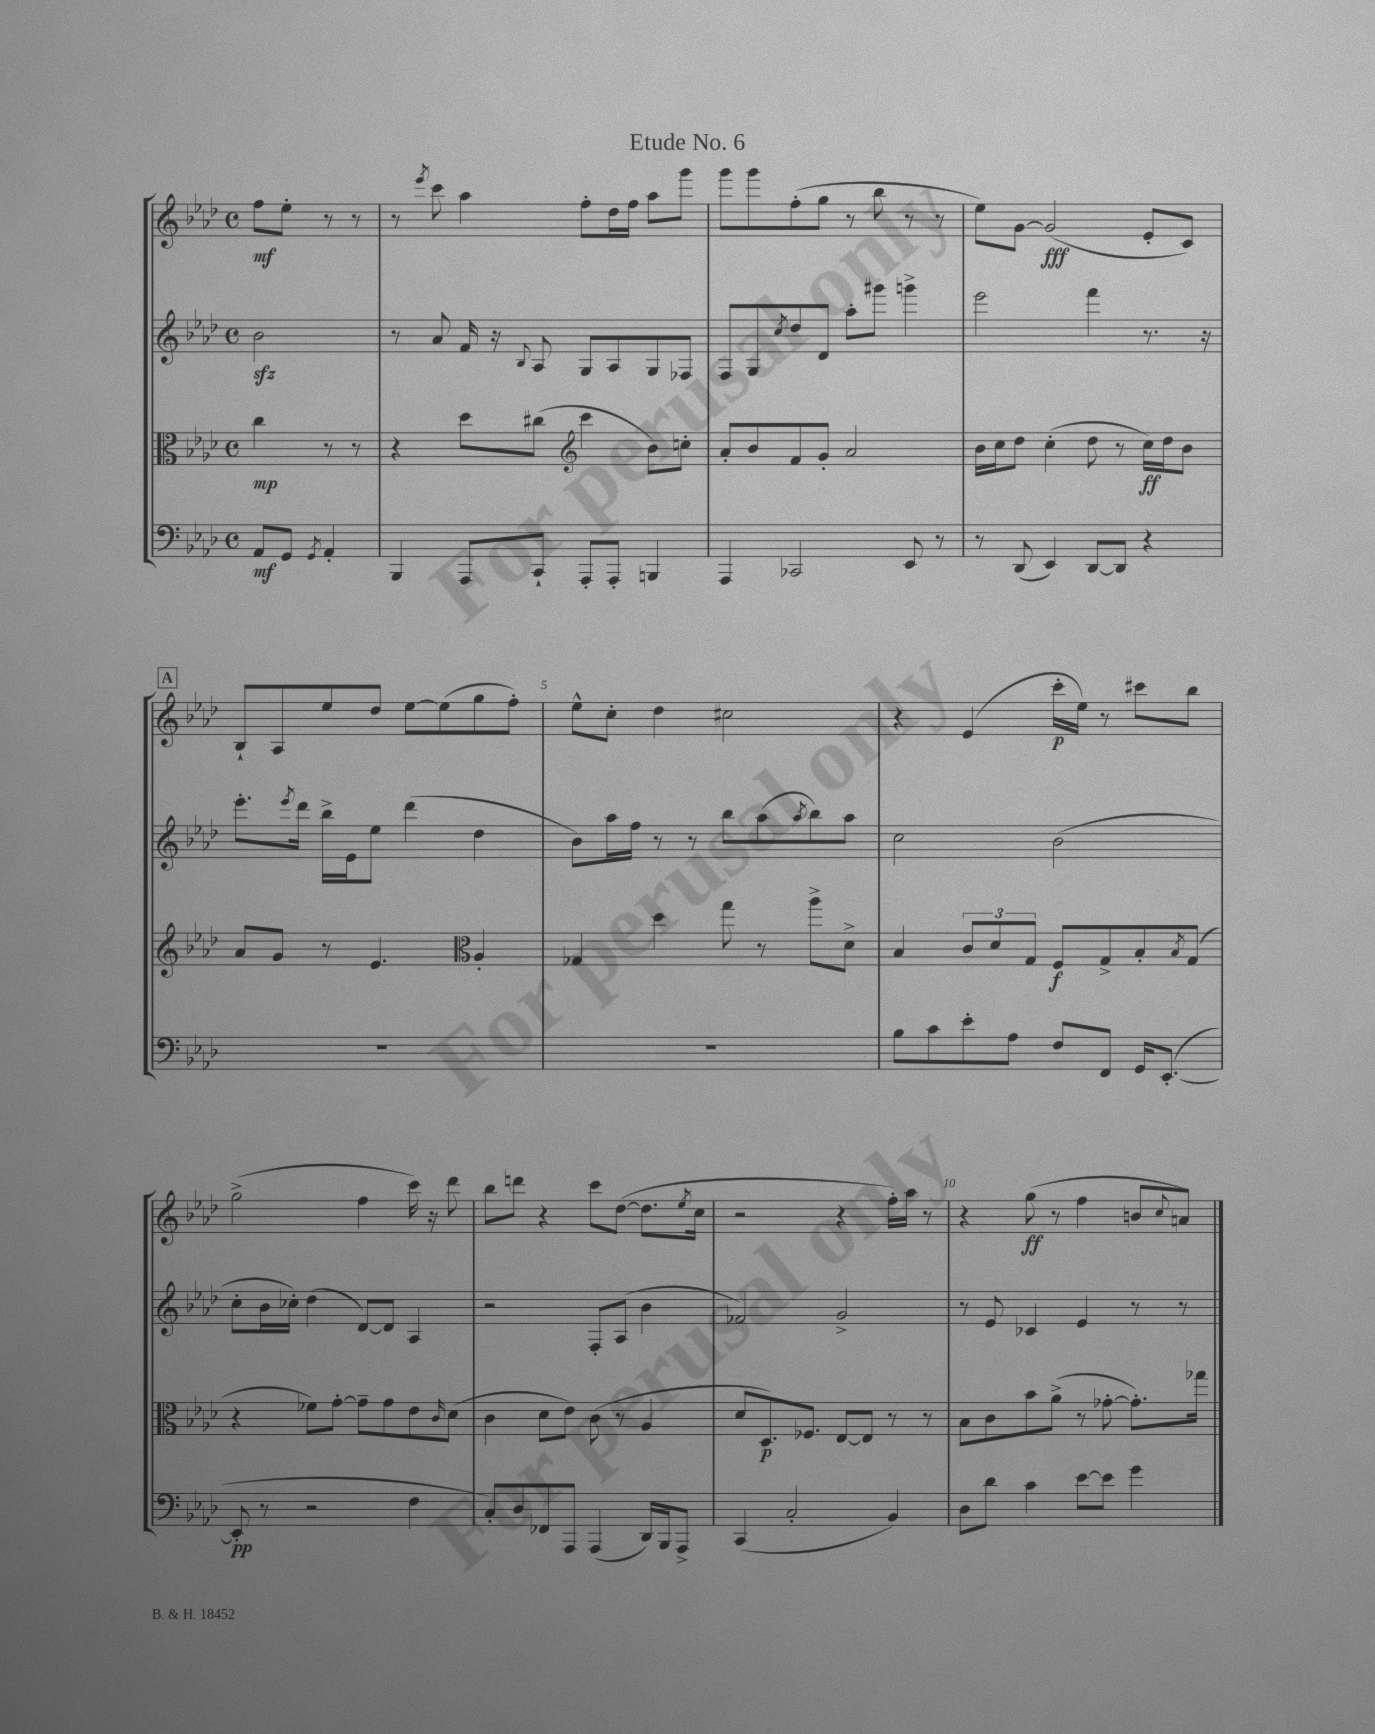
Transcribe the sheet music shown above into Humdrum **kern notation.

**kern	**kern	**kern	**kern
*staff4	*staff3	*staff2	*staff1
*clefF4	*clefC3	*clefG2	*clefG2
*k[b-e-a-d-]	*k[b-e-a-d-]	*k[b-e-a-d-]	*k[b-e-a-d-]
*M4/4	*M4/4	*M4/4	*M4/4
*met(c)	*met(c)	*met(c)	*met(c)
8AA-	4cc	2b-	8ff
8GG	.	.	8ee-'
8qGG	.	.	.
4AA-'	8r	.	8r
.	8r	.	8r
=	=	=	=
4BBB-	4r	8r	8r
.	.	.	8qeee-
.	.	8a-	8ccc
8AAA-	8dd-	16f	4aa-
.	.	16r	.
.	.	8qqB-	.
8CC`	(8cc#	8A-	.
*	*clefG2	*	*
8AAA-'	4ccc	8G	8ff'
8AAA-'	.	8A-	16dd-
.	.	.	16ff
4BBB	8b-)	8G	8aa-
.	8cc'	8F-	8ggg
=	=	=	=
4AAA-	8a-'	8F	8ggg
.	8b-	8G	8ggg
.	.	8qcc	.
2CC-	8f	8dd-	(8ff'
.	8g'	8d-	8gg
.	2a-	8aa-'	8r
.	.	8ggg#	8bb-
8EE-	.	4ggg^	8r
8r	.	.	8r
=	=	=	=
8r	16b-	2eee-	8ee-)
.	16cc	.	.
(8DD-	8dd-	.	[8g
4EE-)	(4cc'	.	(2g]
[8DD-	8dd-	4fff	.
8DD-]	8r	.	.
4r	16cc)	8.r	8e-'
.	16dd-	.	.
.	8b-	.	8c)
.	.	16r	.
=	=	=	=
1r	8a-	8.eee-'	8B-`
.	8g	.	8A-
.	.	8qeee-	.
.	.	16ddd-	.
.	8r	16bb-^	8ee-
.	.	16e-	.
.	4.e-	8ee-	8dd-
.	.	(4ddd-	[8ee-
.	.	.	(8ee-]
*	*clefC3	*	*
.	4A-'	4dd-	8gg
.	.	.	8ff')
=	=	=	=
1r	4G-	8b-)	8ee-^^
.	.	16aa-	8cc'
.	.	16ff	.
.	4dd-	8r	4dd-
.	.	8r	.
.	8gg	8bb-	2cc#
.	8r	(8aa-	.
.	.	8qaa-	.
.	8aa-^	8bb-)	.
.	8d-^	8aa-	.
=	=	=	=
8B-	4B-	2cc	4r
8c	.	.	.
8e-'	12c	.	(4e-
.	12d-	.	.
8A-	.	.	.
.	12G	.	.
8F	8F	(2b-	16ccc'
.	.	.	16ee-)
8FF	8G^	.	8r
16GG	8B-'	.	8ccc#
([8.EE-'	.	.	.
.	8qB-	.	.
.	(8G	.	8bb-
=	=	=	=
8EE-']	4r	8cc'	(2gg^
8r	.	16b-	.
.	.	16cc-')	.
2r	8f-)	(4dd-	.
.	[8g'	.	.
.	8g~]	[8d-)	4ff
.	8g	8d-]	.
4F	8e-	4A-	16ccc)
.	.	.	16r
.	16qqc	.	.
.	(8d-	.	8ddd-
=	=	=	=
8C')	4c	2r	8bb-
8D-	.	.	8ddd
8FF-	8d-	.	4r
8AAA-	8e-)	.	.
(4AAA-	(8c	8F'	8ccc
.	8r	(8A-	([8dd-
16DD-)	4A-	4b-	8.dd-]
16BBB-	.	.	.
8AAA-^	.	.	.
.	.	.	8qee-
.	.	.	16cc
=	=	=	=
(4CC	8d-	2f-)	2r
.	8.D-)	.	.
2C'	.	.	.
.	8.F-	.	.
.	[8E-	2g^	4r
.	8E-]	.	.
4BB-)	8r	.	16ff')
.	.	.	16aa-
.	8r	.	8r
=	=	=	=
8D-	8B-	8r	4r
8d-	8c	8e-	.
4c	8b-	4c-	(8gg
.	(8a-^	.	8r
[8e-	8r	4e-	4ff
8e-]	[8g-'	.	.
4g	8.g-'])	8r	8b
.	.	.	8qqcc
.	.	8r	8a)
.	16gg-	.	.
==	==	==	==
*-	*-	*-	*-
